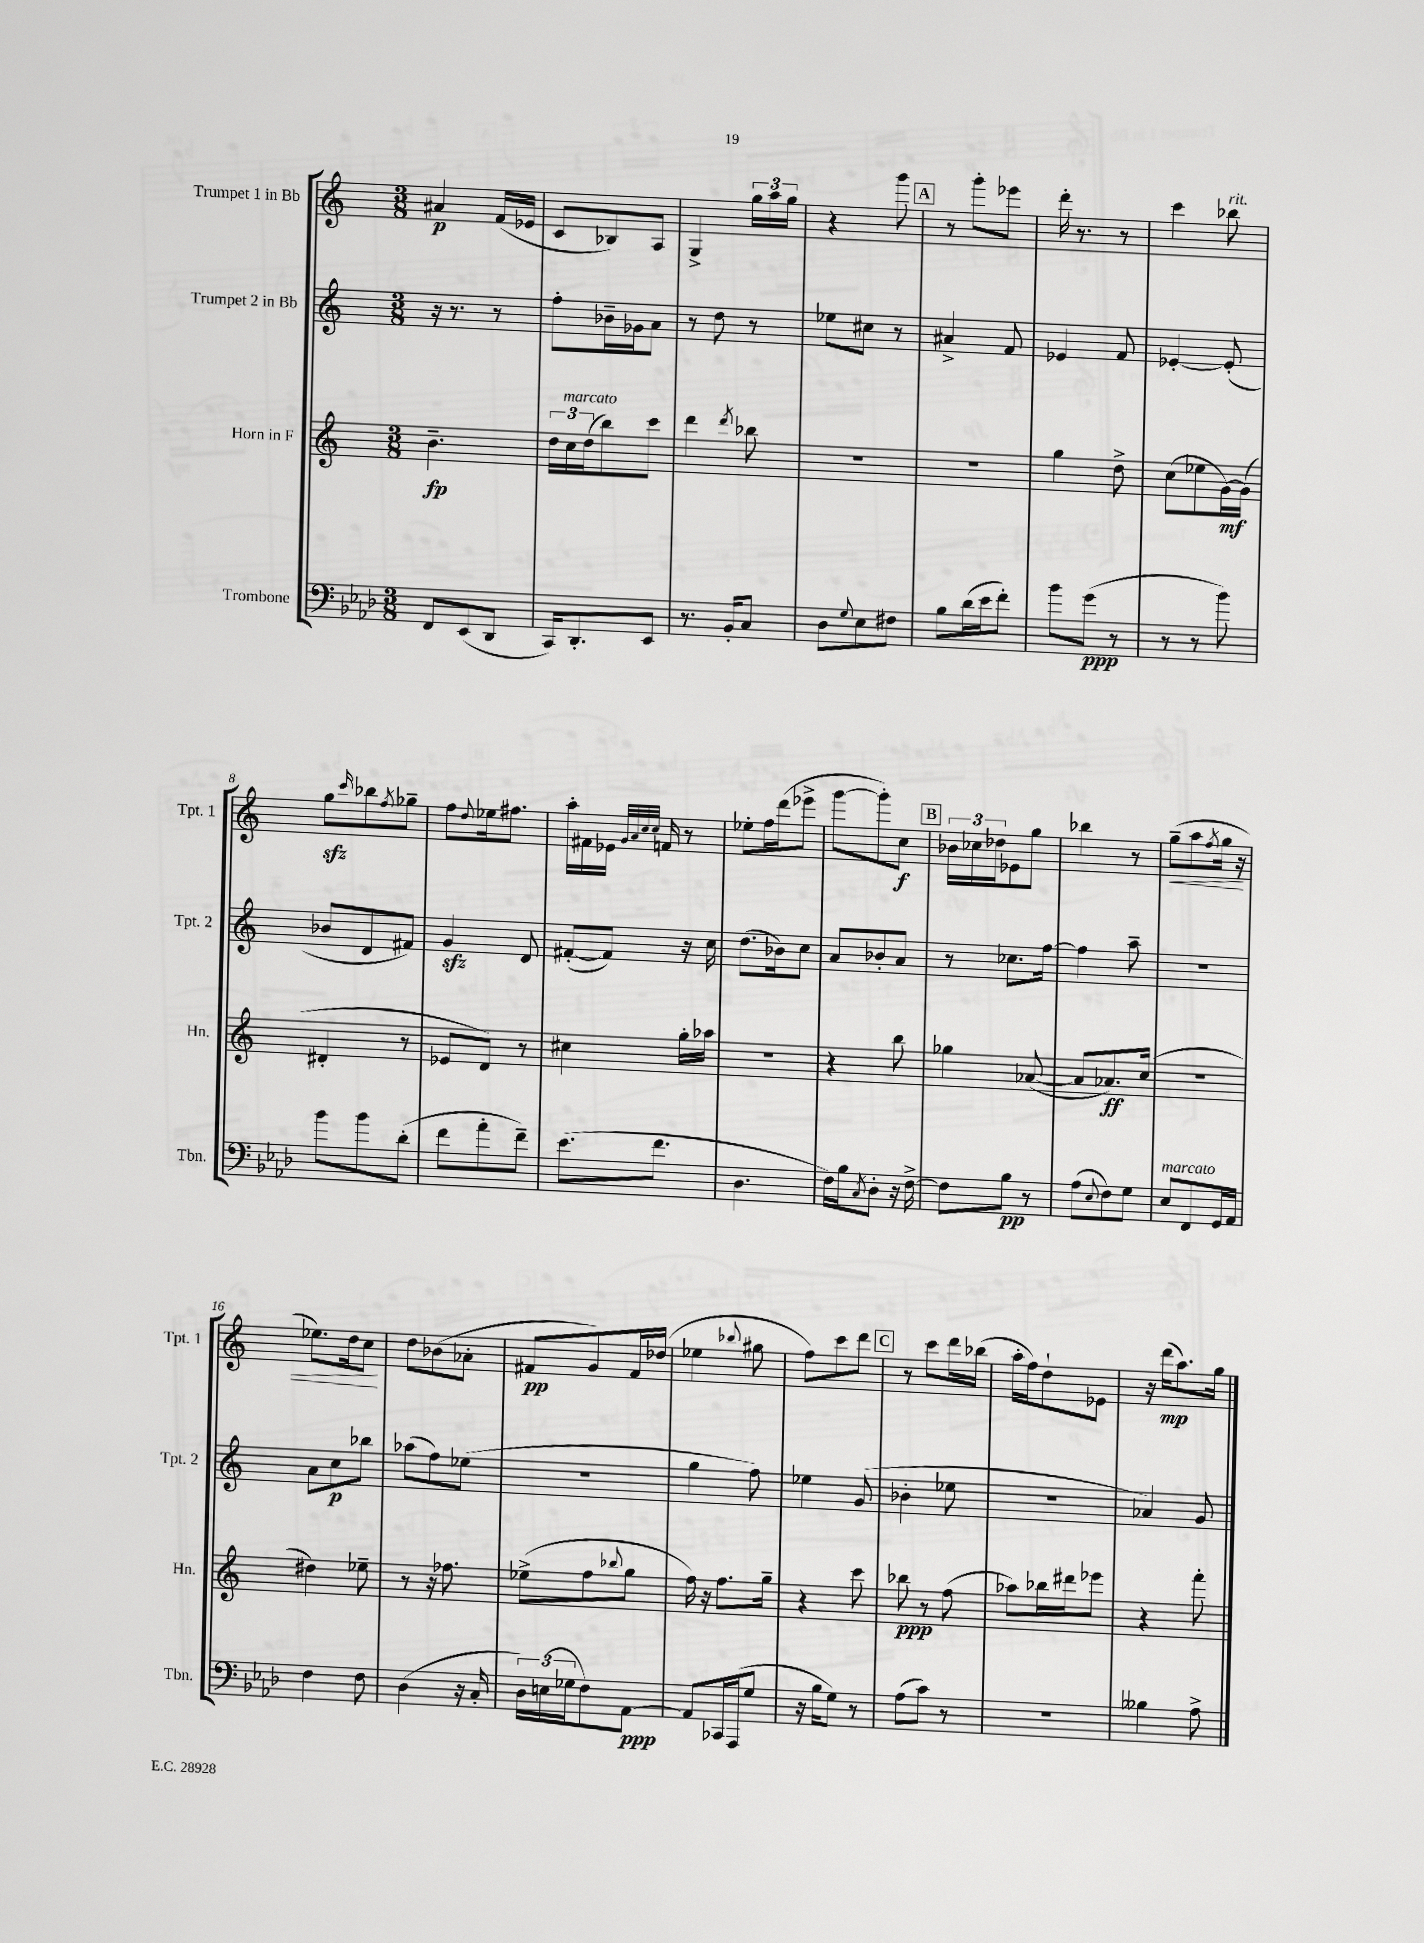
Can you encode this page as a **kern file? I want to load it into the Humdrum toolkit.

**kern	**dynam	**kern	**dynam	**kern	**dynam	**kern	**dynam
*part4	*part4	*part3	*part3	*part2	*part2	*part1	*part1
*staff4	*staff4	*staff3	*staff3	*staff2	*staff2	*staff1	*staff1
*I"Trombone	*	*I"Horn in F	*	*I"Trumpet 2 in Bb	*	*I"Trumpet 1 in Bb	*
*I'Tbn.	*	*I'Hn.	*	*I'Tpt. 2	*	*I'Tpt. 1	*
*clefF4	*	*clefG2	*	*clefG2	*	*clefG2	*
*k[b-e-a-d-]	*	*k[]	*	*k[]	*	*k[]	*
*M3/8	*	*M3/8	*	*M3/8	*	*M3/8	*
=1	=1	=1	=1	=1	=1	=1	=1
8FF/L	.	4.b~\	fp	16r	.	4a#X/	p
.	.	.	.	8.r	.	.	.
(8EE-/	.	.	.	.	.	.	.
8DD-/J	.	.	.	8r	.	(16f/LL	.
.	.	.	.	.	.	16e-X/JJ	.
=2	=2	=2	=2	=2	=2	=2	=2
16CC/KL)	.	24dd\LL	.	8ff'\L	.	8c/L	.
!	!	!LO:TX:a:i:t=marcato	!	!	!	!	!
.	.	24cc\	.	.	.	.	.
8.DD-'/	.	.	.	.	.	.	.
.	.	(24dd\J	.	.	.	.	.
.	.	8bb\)	.	16b-X~\L	.	8B-X/)	.
.	.	.	.	16g-X\J	.	.	.
8EE-/J	.	8ccc\J	.	8a\J	.	8A/J	.
=3	=3	=3	=3	=3	=3	=3	=3
8.r	.	4ddd\	.	8r	.	4G^/	.
.	.	.	.	8dd\	.	.	.
16BB-'/KL	.	.	.	.	.	.	.
.	.	8qddd/	.	.	.	.	.
8C/J	.	8bb-X\	.	8r	.	24gg\LL	.
.	.	.	.	.	.	24aa\	.
.	.	.	.	.	.	24gg\JJ	.
=4	=4	=4	=4	=4	=4	=4	=4
8D-\L	.	4.r	.	8ee-X\L	.	4r	.
8qqG/	.	.	.	.	.	.	.
8E-\	.	.	.	8cc#X\J	.	.	.
8F#X\J	.	.	.	8r	.	8ggg\	.
!!LO:REH:place=s1:t=A
=5	=5	=5	=5	=5	=5	=5	=5
8B-\L	.	4.r	.	4a#X^/	.	8r	.
(16d-\L	.	.	.	.	.	8ggg'\L	.
16e-\J	.	.	.	.	.	.	.
8f'\J)	.	.	.	8f/	.	8eee-X\J	.
=6	=6	=6	=6	=6	=6	=6	=6
8b-\L	.	4gg\	.	4e-X/	.	16ddd'\	.
.	.	.	.	.	.	8.r	.
(8g\J	ppp	.	.	.	.	.	.
8r	.	8dd^\	.	8f/	.	8r	.
=7	=7	=7	=7	=7	=7	=7	=7
8r	.	(8cc\L	.	[4e-X'/	.	4ccc\	.
8r	.	8ee-X\	.	.	.	.	.
!	!	!	!	!	!	!LO:TX:a:i:t=rit.	!
8b-\)	.	[16g\L)	mf	(8e-'/]	.	8bb-X\	.
.	.	(16g\JJ]	.	.	.	.	.
!!LO:LB:g=z
=8	=8	=8	=8	=8	=8	=8	=8
8b-\L	.	4d#X'/	.	8b-X/L	.	8ggzz\L	.
.	.	.	.	.	.	16qqccc/	.
8b-\	.	.	.	8d/	.	8bb-X\	.
.	.	.	.	.	.	8qff/	.
(8d-'\J	.	8r	.	8f#X/J)	.	8gg-X~\J	.
=9	=9	=9	=9	=9	=9	=9	=9
8f\L	.	8e-X/L	.	4gzz/	.	8ff\L	.
.	.	.	.	.	.	8qqdd/	.
8a-'\	.	8d/J)	.	.	.	16ee-X\k	.
.	.	.	.	.	.	8.ff#X\J	.
8f~\J)	.	8r	.	8d/	.	.	.
=10	=10	=10	=10	=10	=10	=10	=10
(8.e-\L	.	4cc#X\	.	([8f#X'/L	.	16aa'\LL	.
.	.	.	.	.	.	16f#X\	.
.	.	.	.	8f#/J])	.	16e-X\JJ	.
.	.	.	.	.	.	32qqg/LLL	.
.	.	.	.	.	.	32qqa/	.
.	.	.	.	.	.	32qqcc/	.
.	.	.	.	.	.	32qqcc/JJJ	.
8.f\J	.	.	.	.	.	16fn/	.
.	.	16gg'\LL	.	16r	.	8r	.
.	.	16aa-X\JJ	.	16cc\	.	.	.
=11	=11	=11	=11	=11	=11	=11	=11
4.D-\	.	4.r	.	(8.dd\L	.	8ee-X'\L	.
.	.	.	.	.	.	16ff\L	.
.	.	.	.	16b-X\k)	.	(16ddd\J	.
.	.	.	.	8cc\J	.	8eee-X^\J	.
=12	=12	=12	=12	=12	=12	=12	=12
16F\LL)	.	4r	.	8a/L	.	[8ggg\L	.
16B-\J	.	.	.	.	.	.	.
8qC/	.	.	.	.	.	.	.
8D-'\J	.	.	.	8b-X'/	.	8ggg'\])	.
16r	.	8bb\	.	8a/J	.	8cc\J	f
[16F^\	.	.	.	.	.	.	.
!!LO:REH:place=s1:t=B
=13	=13	=13	=13	=13	=13	=13	=13
8F\L]	.	4gg-X\	.	8r	.	24b-X\LL	.
.	.	.	.	.	.	24cc-X\	.
.	.	.	.	.	.	24dd-X\J	.
8B-\J	pp	.	.	8.cc-X\L	.	8e-X\	.
8r	.	([8a-X/	.	.	.	8gg\J	.
.	.	.	.	[16ff\Jk	.	.	.
=14	=14	=14	=14	=14	=14	=14	=14
(8A-\L	.	8a-/L]	.	4ff\]	.	4bb-X\	.
8qqE-/	.	.	.	.	.	.	.
8F\)	.	8.a-X/)	ff	.	.	.	.
8G\J	.	.	.	8aa~\	.	8r	.
.	.	(16cc/Jk	.	.	.	.	.
=15	=15	=15	=15	=15	=15	=15	=15
!LO:TX:a:i:t=marcato	!	!	!	!	!	!	!
!	!	!	!	!	!	!	!LO:HP:b
8E-/L	.	4.r	.	4.r	.	(8gg~\L	<
8FF/	.	.	.	.	.	8aa\	.
.	.	.	.	.	.	8qff/	.
16GG/L	.	.	.	.	.	16gg\Jk	.
16AA-/JJ	.	.	.	.	.	16r	.
!!LO:LB:g=z
=16	=16	=16	=16	=16	=16	=16	=16
4F\	.	4dd#X\)	.	8a\L	.	8.ee-X\L)	.
.	.	.	.	8cc\	p	.	.
.	.	.	.	.	.	16dd\k	.
8F\	.	8ee-X~\	.	8bb-X\J	.	8cc\J	.
.	.	.	.	.	.	.	[
=17	=17	=17	=17	=17	=17	=17	=17
(4D-\	.	8r	.	(8aa-X\L	.	8dd\L	.
.	.	16r	.	8ff\)	.	(8b-X\	.
.	.	8.ff-X\	.	.	.	.	.
16r	.	.	.	(8ee-X\J	.	8a-X'\J	.
16C'/	.	.	.	.	.	.	.
=18	=18	=18	=18	=18	=18	=18	=18
24D-\LL)	.	(8ee-X^\L	.	4.r	.	8f#X/L	pp
(24En\	.	.	.	.	.	.	.
24G-X\J	.	.	.	.	.	.	.
8F\)	.	8ff\	.	.	.	8g/)	.
.	.	8qqbb-X/	.	.	.	.	.
[8AA-\J	ppp	8gg\J	.	.	.	16f#/L	.
.	.	.	.	.	.	(16dd-X/JJ	.
=19	=19	=19	=19	=19	=19	=19	=19
8AA-/L]	.	16ff\)	.	4gg\	.	4ee-X\	.
.	.	16r	.	.	.	.	.
16CC-X/L	.	8.ff\L	.	.	.	.	.
(16AAA-/J	.	.	.	.	.	.	.
.	.	.	.	.	.	8qqbb-X/	.
8G/J	.	.	.	8ff\)	.	8gg#X\	.
.	.	16gg~\Jk	.	.	.	.	.
=20	=20	=20	=20	=20	=20	=20	=20
16r	.	4r	.	4ee-X\	.	8ff\L)	.
16B-\KL	.	.	.	.	.	.	.
8G\J)	.	.	.	.	.	8ccc\	.
8r	.	8ccc\	.	(8g/	.	8ddd\J	.
!!LO:REH:place=s1:t=C
=21	=21	=21	=21	=21	=21	=21	=21
(8A-\L	.	8bb-X\	ppp	4b-X'\	.	8r	.
8c\J)	.	8r	.	.	.	8ccc\L	.
8r	.	(8ff\	.	8ee-X\	.	16ddd\L	.
.	.	.	.	.	.	(16bb-X\JJ	.
=22	=22	=22	=22	=22	=22	=22	=22
4.r	.	8aa-X\L)	.	4.r	.	16aa'\LL	.
.	.	.	.	.	.	16ff\J)	.
.	.	16bb-X\L	.	.	.	8dd`\	.
.	.	16ddd#X\J	.	.	.	.	.
.	.	8eee-X\J	.	.	.	8e-X\J	.
=23	=23	=23	=23	=23	=23	=23	=23
4B--X\	.	4r	.	4a-X/)	.	16r	.
.	.	.	.	.	.	(16ddd\KL	mp
.	.	.	.	.	.	8.aa\)	.
8A-^\	.	8fff'\	.	8g/	.	.	.
.	.	.	.	.	.	16gg\Jk	.
==	==	==	==	==	==	==	==
*-	*-	*-	*-	*-	*-	*-	*-
